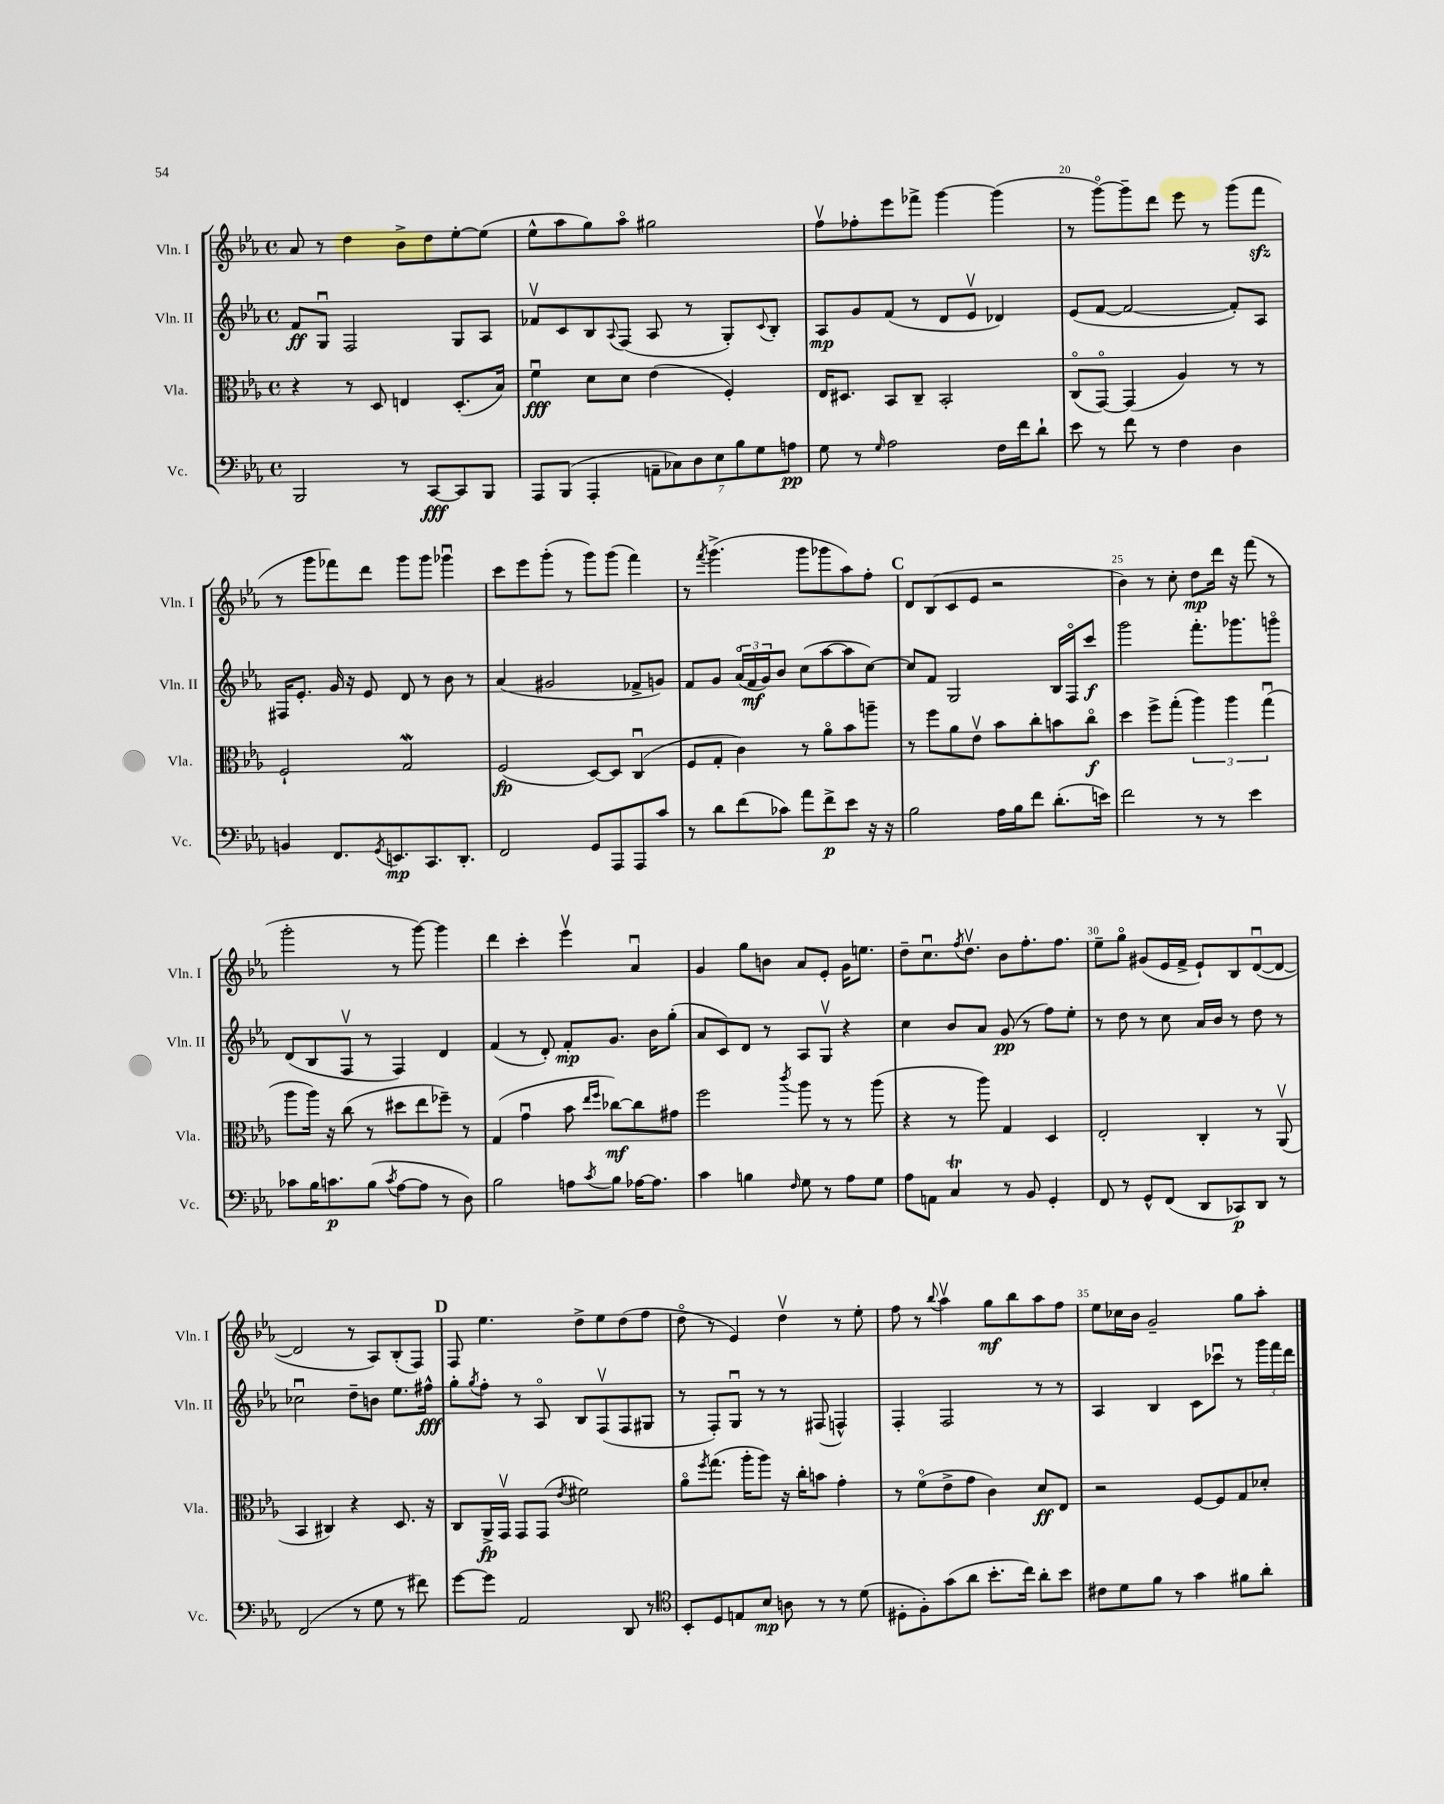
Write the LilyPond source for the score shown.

<<
\new StaffGroup <<
\new Staff = "s0" \with { instrumentName = "Vln. I" shortInstrumentName = "Vln. I" } {
    \clef treble \key ees \major \defaultTimeSignature \time 4/4
    aes'8 r8 d''4 bes'8-> d''8 ees''8~-. ees''8( |
    ees''8-^ aes''8 g''8) aes''8\flageolet gis''2 |
    f''8\upbow fes''8-. ees'''8 fes'''8-> g'''4~ g'''4( |
    r8 g'''8~\flageolet) g'''8-- d'''8 ees'''8 r8 g'''8( f'''8\sfz |
    r8 g'''8 fes'''8) d'''8 g'''8 g'''8 ges'''4\downbow |
    c'''8 ees'''8 g'''8-.( r8 g'''8) g'''8( f'''4) |
    r8 \acciaccatura { f'''8 } g'''4.->( g'''8 ges'''8 aes''8) f''8-. |
    \mark \markup { \bold "C" } d'8 bes8( c'8 ees'8 r2 |
    bes'4) r8 c''8-. d''8\mp d'''16 r16 f'''8( r8 |
    g'''2-. r8 g'''8~) g'''4 |
    d'''4 c'''4-. ees'''4\upbow aes'4\downbow |
    g'4 g''8 b'8 aes'8 ees'8-. g'16 e''8. |
    d''8-- c''8.\downbow \acciaccatura { f''8 } d''8.\upbow bes'8 f''8.-. f''8. |
    ees''8-- g''8\flageolet gis'8( ees'16 f'16-> ees'8-!) bes8 d'8~\downbow( d'8~ |
    d'2 r8 aes8) bes8-.( f8) |
    \mark \markup { \bold "D" } f8 ees''4. d''8-> ees''8 d''8( f''8 |
    d''8\flageolet r8 ees'4) d''4\upbow r8 ees''8-. |
    f''8 r8 \appoggiatura { bes''8 } aes''4\upbow g''8\mf bes''8 aes''8 f''8 |
    ees''8 ces''16 bes'16 g'2-- g''8 aes''8-. \bar "|." |
}
\new Staff = "s1" \with { instrumentName = "Vln. II" shortInstrumentName = "Vln. II" } {
    \clef treble \key ees \major \defaultTimeSignature \time 4/4
    f'8\ff g8\downbow f2 g8 aes8 |
    fes'8\upbow c'8 bes8 \appoggiatura { aes8 } f8( aes8 r8 g8-.) \appoggiatura { c'8 } bes8-. |
    aes8\mp g'8 f'8( r8 d'8 ees'8\upbow des'4) |
    ees'8( f'8~ f'2~ f'8-.) aes8 |
    fis16 ees'8.-. g'16 r16 ees'8 d'8 r8 bes'8 r8 |
    aes'4( gis'2 fes'8-> g'8) |
    f'8 g'8 \tuplet 3/2 { aes'16\flageolet( f'16\mf g'16) } bes'8 c''8( aes''8~ aes''8 c''8~) |
    \mark \markup { \bold "C" } c''8 f'8 g2 bes16 f16\flageolet c'''8\f |
    g'''2 f'''8.-. ges'''8. g'''8\flageolet |
    d'8( bes8 f8\upbow r8 f4) d'4 |
    f'4( r8 d'8-.) f'8-.\mp g'8. bes'16 g''8-.( |
    aes'8 c'8) d'8 r8 aes8 g8\upbow r4 |
    c''4 bes'8 aes'8 g'8\pp( r8 f''8) ees''8-. |
    r8 d''8 r8 c''8 aes'16 bes'16 r8 d''8 r8 |
    ces''2\downbow d''8-- b'8 ees''8. fis''16-^\fff |
    \mark \markup { \bold "D" } g''8-. \acciaccatura { g''8 } f''8-. r8 aes8\flageolet bes8 f8\upbow( f8 gis8 |
    r8 f8-.) g8\downbow r8 r8 fis8( f4-^) |
    f4-. f2 r8 r8 |
    aes4 bes4 c'8 ces'''8\downbow r8 \tuplet 3/2 { g'''16 f'''16 d'''16 } \bar "|." |
}
\new Staff = "s2" \with { instrumentName = "Vla." shortInstrumentName = "Vla." } {
    \clef alto \key ees \major \defaultTimeSignature \time 4/4
    r4 r8 d8 e4 d8.-.( bes16) |
    f'4\downbow\fff d'8 d'8 ees'4( f4-.) |
    ees16 dis8. bes,8 c8-- bes,2-. |
    c8\flageolet( g,8~\flageolet) g,4( aes4) r8 r8 |
    f2-! g2\mordent |
    f2\fp( d8~) d8 c4\downbow( |
    f8 g8-. c'4) r8 aes'8\flageolet bes'8 a''8-- |
    \mark \markup { \bold "C" } r8 f''8 aes'8 ees'8\upbow bes'8 c''8-. b'8 c''8\flageolet\f |
    d''4 f''8-> g''8-.( \tuplet 3/2 { aes''4) aes''4 g''4\downbow( } |
    aes''8 aes''16) r16 c''8( r8 dis''8 ees''8 fes''8--) r8 |
    g4( g'4\downbow bes'8 \grace { ees''16 f''16 } ces''8~\mf) ces''8 gis'8 |
    f''2 \acciaccatura { c'''8 } aes''8 r8 r8 aes''8( |
    r4 r8 aes''8) g4 d4 |
    ees2-. c4-. r8 aes,8\upbow( |
    bes,4 cis4) r4 d8. r16 |
    \mark \markup { \bold "D" } c8 aes,16->\fp g,16\upbow g,8 g,8( \acciaccatura { ees'8 } fis'2) |
    aes'8\flageolet \acciaccatura { f''8 } g''8.( aes''16-. aes''8) r16 c''16-. b'8 g'4-. |
    r8 f'8\flageolet( ees'8-> g'8 c'4) d'8\ff ees8 |
    r2 f8~ f8 g8 des'8-. \bar "|." |
}
\new Staff = "s3" \with { instrumentName = "Vc." shortInstrumentName = "Vc." } {
    \clef bass \key ees \major \defaultTimeSignature \time 4/4
    bes,,2 r8 c,8~\fff c,8 bes,,8 |
    aes,,8 bes,,8( aes,,4-. \tuplet 7/4 { a,8-- ces8) d8 ees8 bes8 g8 a8\pp } |
    g8 r8 \grace { g16 } aes2 f16 f'16 d'8-! |
    ees'8 r8 f'8 r8 f4 d4 |
    b,4 f,8. \acciaccatura { g,8 } e,8.\mp c,8. d,8.-. |
    f,2 g,8 aes,,8 aes,,8 c'8 |
    r8 d'8 f'8( ces'8) aes'8 f'8->\p ees'8 r16 r16 |
    \mark \markup { \bold "C" } bes2 aes16 bes16 f'8 d'8.-.( e'16) |
    f'2 r8 r8 ees'4 |
    ces'8 bes16 c'8.\p bes8( \acciaccatura { c'8 } aes8~ aes8 r8 d8) |
    bes2 a8 \acciaccatura { c'8 } bes8 aes16~ aes8. |
    c'4 b4 \grace { f16 } g8 r8 aes8 g8 |
    aes8 a,8 c4\trill r8 bes,8 g,4-. |
    f,8 r8 g,8-^ f,8( d,8 ces,8\p) d,8 r8 |
    f,2( r8 g8 r8 fis'8) |
    \mark \markup { \bold "D" } g'8~ g'8 aes,2 d,8 r8 |
    \clef tenor bes,8-. d8 e8 bes8\mp a8 r8 r8 d'8( |
    dis8-. f8-.) g'8( aes'8 bes'8.-. c''16) aes'8-. bes'8 |
    cis'8 d'8 f'8 r8 g'4 fis'8 aes'8-. \bar "|." |
}
>>
>>
\layout { \context { \Score currentBarNumber = #17 \override BarNumber.break-visibility = ##(#f #t #t) barNumberVisibility = #(every-nth-bar-number-visible 5) } }
